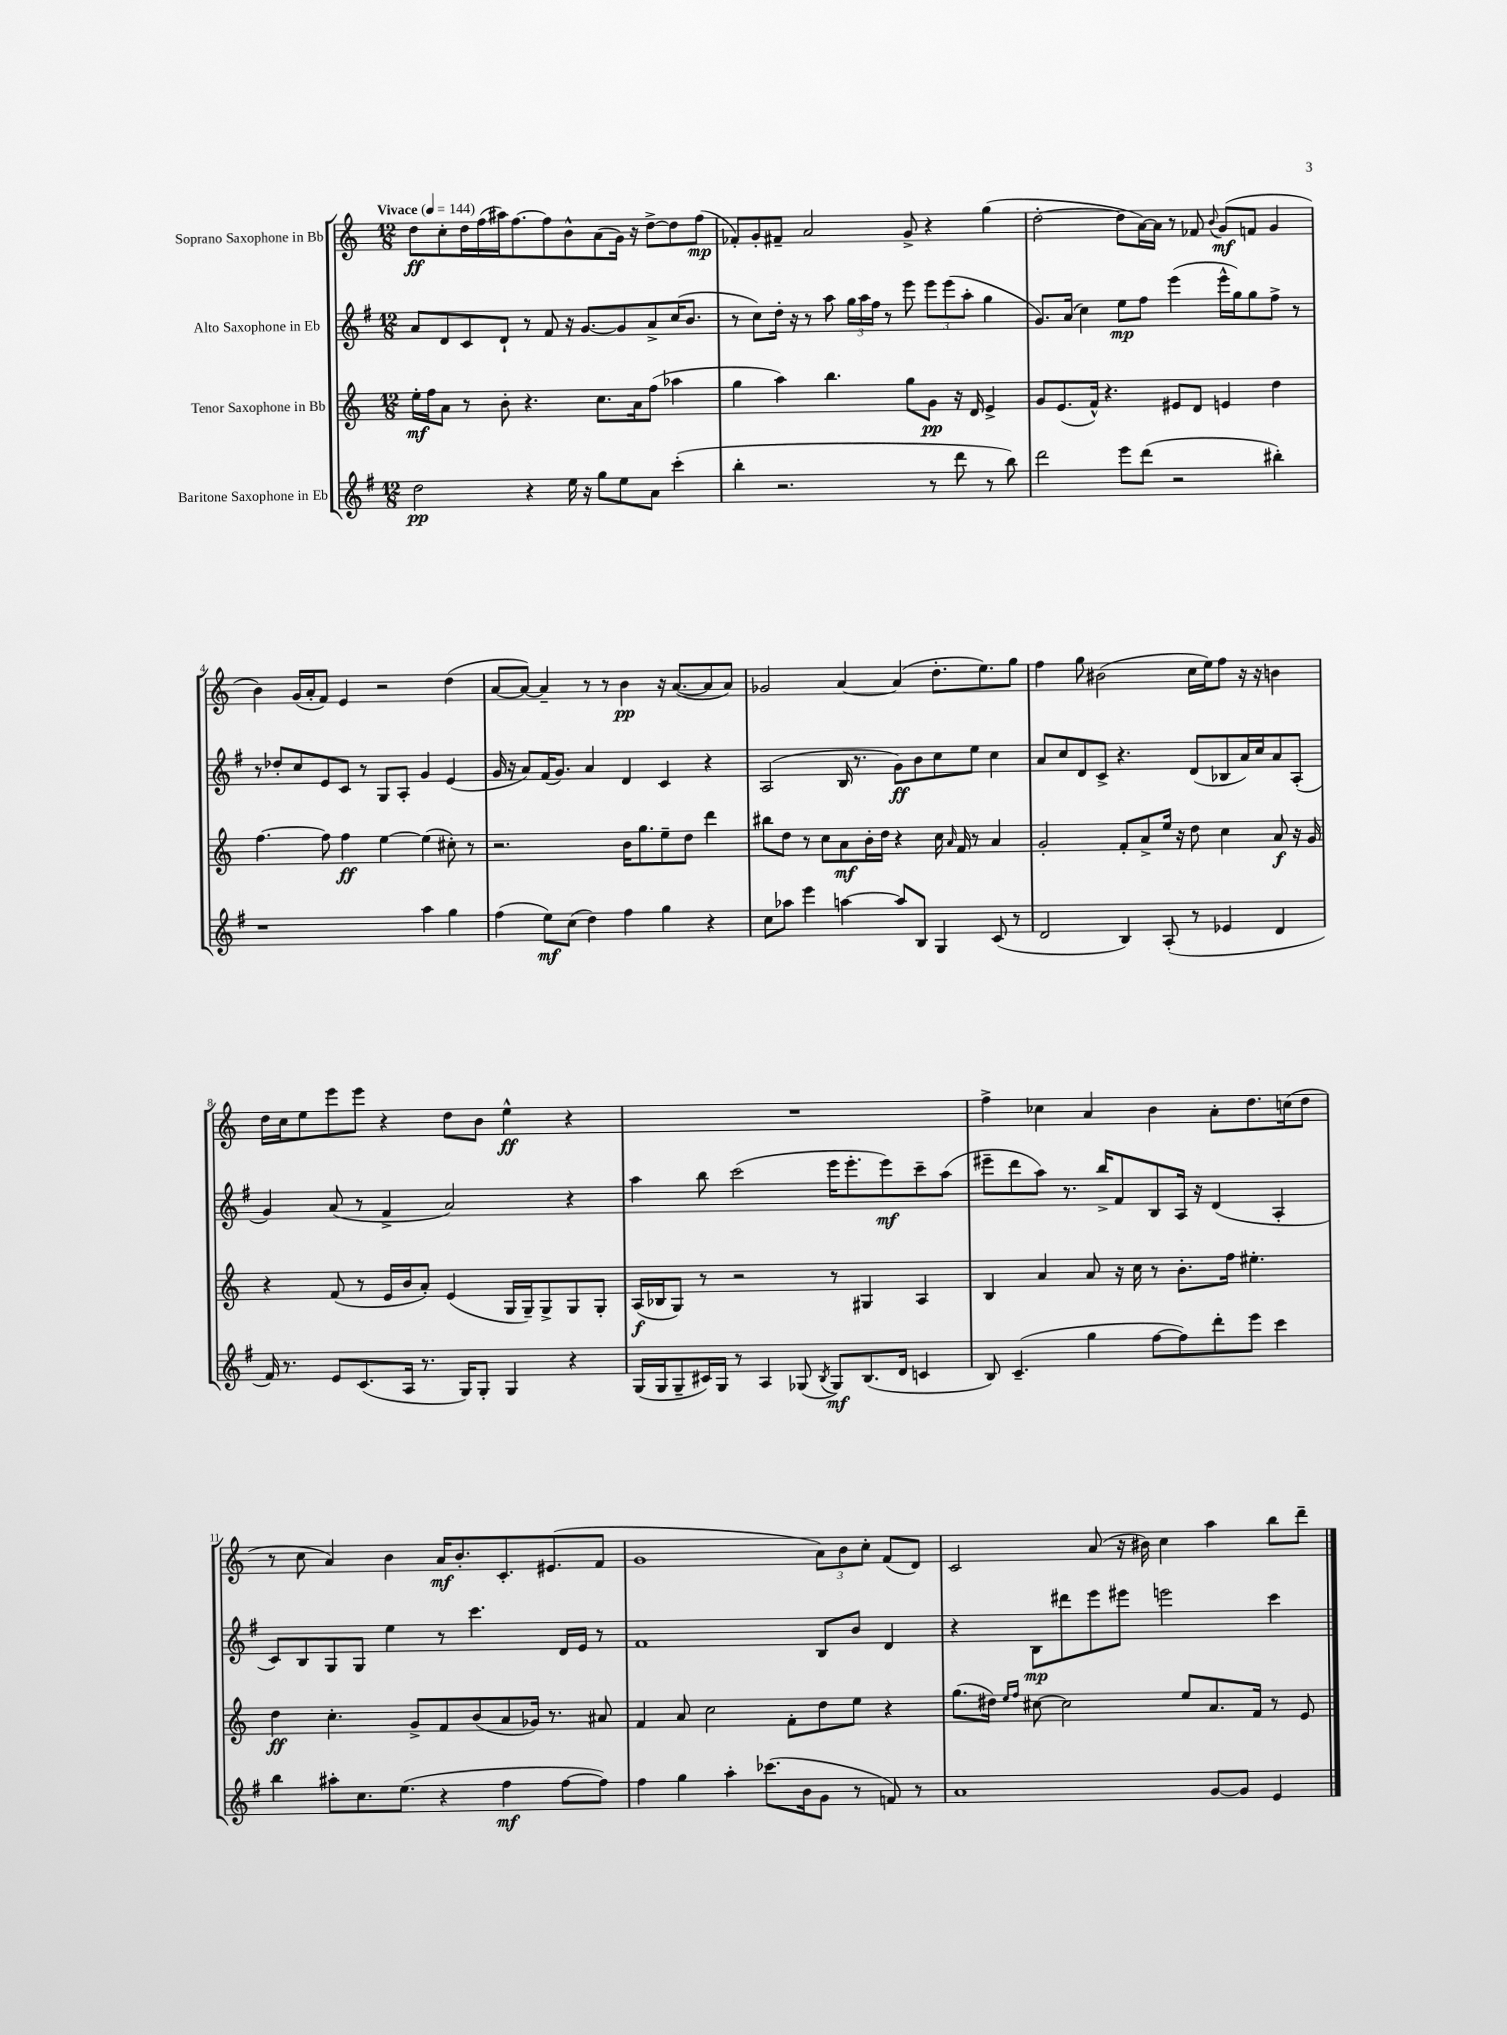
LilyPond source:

<<
\new StaffGroup <<
\new Staff = "s0" \with { instrumentName = "Soprano Saxophone in Bb" } {
    \clef treble \key c \major \numericTimeSignature \time 12/8 \tempo "Vivace" 4 = 144
    \autoBeamOff d''8[\ff c''8-. d''16 f''16( ais''16) f''8.~ f''8 b'8-^ a'8( g'16]) r16 d''8[~-> d''8 f''8]\mp( |
    fes'8[-.) g'8-. fis'8]-- a'2 g'8-> r4 g''4( |
    d''2~-. d''8[ a'16~) a'16] r8 fes'8 \appoggiatura { b'8 } g'8[\mf( f'8] g'4 |
    b'4) g'16[( a'16-. f'8]) e'4 r2 d''4( |
    a'8[~ a'8]~) a'4-- r8 r8 b'4\pp r16 a'8.[~( a'8 a'8]) |
    ges'2 a'4~ a'4( d''8.[-. e''8.) g''8] |
    f''4 g''8 bis'2( c''16[ e''16) f''8] r16 r16 b'4 |
    d''16[ c''16 e''8 e'''8 e'''8] r4 d''8[ b'8] e''4-^\ff r4 |
    R1. |
    f''4-> ces''4 a'4 b'4 a'8[-. d''8. c''16( d''8] |
    r8 c''8 a'4) b'4 a'16[\mf b'8.-. c'8.-. eis'8.( f'8] |
    g'1 \tuplet 3/2 { a'8[) b'8 c''8]-. } f'8[( d'8]) |
    c'2 a'8( r16 bis'16) c''4 a''4 b''8[ d'''8]-- \bar "|." |
}
\new Staff = "s1" \with { instrumentName = "Alto Saxophone in Eb" } {
    \clef treble \key g \major \numericTimeSignature \time 12/8
    \autoBeamOff a'8[ d'8 c'8 d'8]-! r8 fis'8 r16 g'8.[~ g'8 a'8-> c''16( b'8.] |
    r8 c''8[) d''16]-. r16 r8 a''8 \tuplet 3/2 { g''16[ a''16 fis''16] } r8 e'''8 \tuplet 3/2 { e'''8[ e'''8( a''8]-. } g''4 |
    g'8.[) a'16]( c''4) e''8[\mp fis''8] e'''4( e'''16[-^ g''16) g''8 fis''8]-> r8 |
    r8 des''8[-. c''8 e'8 c'8] r8 g8[ a8]-. g'4 e'4( |
    g'16 r16 a'8[) fis'16( g'8.]) a'4 d'4 c'4 r4 |
    a2( b16 r8. g'8[\ff) b'8 c''8 e''8] c''4 |
    a'8[ c''8 d'8 c'8]-> r4. d'8[( bes8 a'16) c''16 a'8 a8]-.( |
    g'4) a'8( r8 fis'4-> a'2) r4 |
    a''4 b''8 c'''2( e'''16[ e'''8.-. e'''8\mf) c'''8-- a''8]( |
    eis'''8[-- d'''8 a''8]) r8. b''16[-> fis'8 b8 a16] r16 d'4( a4-. |
    c'8[) b8 g8 g8] e''4 r8 c'''4. d'16[ e'16] r8 |
    fis'1 b8[ b'8] d'4 |
    r4 b8[\mp dis'''8 e'''8 eis'''8] e'''2 c'''4 \bar "|." |
}
\new Staff = "s2" \with { instrumentName = "Tenor Saxophone in Bb" } {
    \clef treble \key c \major \numericTimeSignature \time 12/8
    \autoBeamOff e''16[-.\mf f''16 a'8] r8 b'8-. r4. c''8.[ a'16 f''8]( aes''4 |
    g''4 a''4) b''4. g''8[ g'8]\pp r16 d'16 e'4-> |
    g'8[ e'8.( f'16]-^) r4. eis'8[ d'8] e'4 d''4 |
    f''4.~ f''8 f''4\ff e''4~ e''4( cis''8-.) r8 |
    r2. b'16[ g''8. e''8-- d''8] d'''4 |
    bis''8[ d''8] r8 c''8[ a'8\mf b'16-. d''16] r4 c''16 \grace { a'16 } f'16 r8 a'4 |
    g'2-. f'8[-. a'8-> e''16] r16 d''8 c''4 a'8\f r16 g'16 |
    r4 f'8( r8 e'16[ b'16 a'8]-.) e'4( g16[ g16--) g8-> g8 g8]-. |
    a16[\f( bes16 g8]) r8 r2 r8 gis4 a4 |
    b4 a'4 a'8 r16 c''16 r8 b'8.[-. f''16] eis''4.-. |
    d''4\ff c''4.-. g'8[-> f'8 b'8( a'8 ges'16]) r8. ais'8 |
    f'4 a'8 c''2 f'8[-. d''8 e''8] r4 |
    g''8.[( dis''16]) \grace { e''16[ f''16] } cis''8~ cis''2 e''8[ a'8. f'16] r8 e'8 \bar "|." |
}
\new Staff = "s3" \with { instrumentName = "Baritone Saxophone in Eb" } {
    \clef treble \key g \major \numericTimeSignature \time 12/8
    \autoBeamOff d''2\pp r4 e''16 r16 g''8[ e''8 a'8] c'''4-.( |
    b''4-. r2. r8 d'''8 r8 b''8) |
    d'''2 e'''8[ d'''8]( r2 bis''4-.) |
    r1 a''4 g''4 |
    fis''4( e''8[\mf) c''8]( d''4) fis''4 g''4 r4 |
    c''8[ aes''8] e'''4 a''4~ a''8[ b8] g4 c'8( r8 |
    d'2 b4) a8-.( r8 ees'4 d'4 |
    fis'16) r8. e'8[ c'8.( a16] r8. g16[) g8]-. g4 r4 |
    g16[( g16 g8-- cis'16) g16] r8 a4 ges8( \acciaccatura { b8 } ges8[\mf) b8.( d'16] c'4 |
    b8) c'4.--( g''4 fis''8[~ fis''8) d'''8-. e'''8] c'''4 |
    b''4 ais''8[-. c''8. e''8.]( r4 fis''4\mf fis''8[~ fis''8]) |
    fis''4 g''4 a''4-. ces'''8.[( b'16 g'8] r8 f'8) r8 |
    a'1 g'8[~ g'8] e'4 \bar "|." |
}
>>
>>
